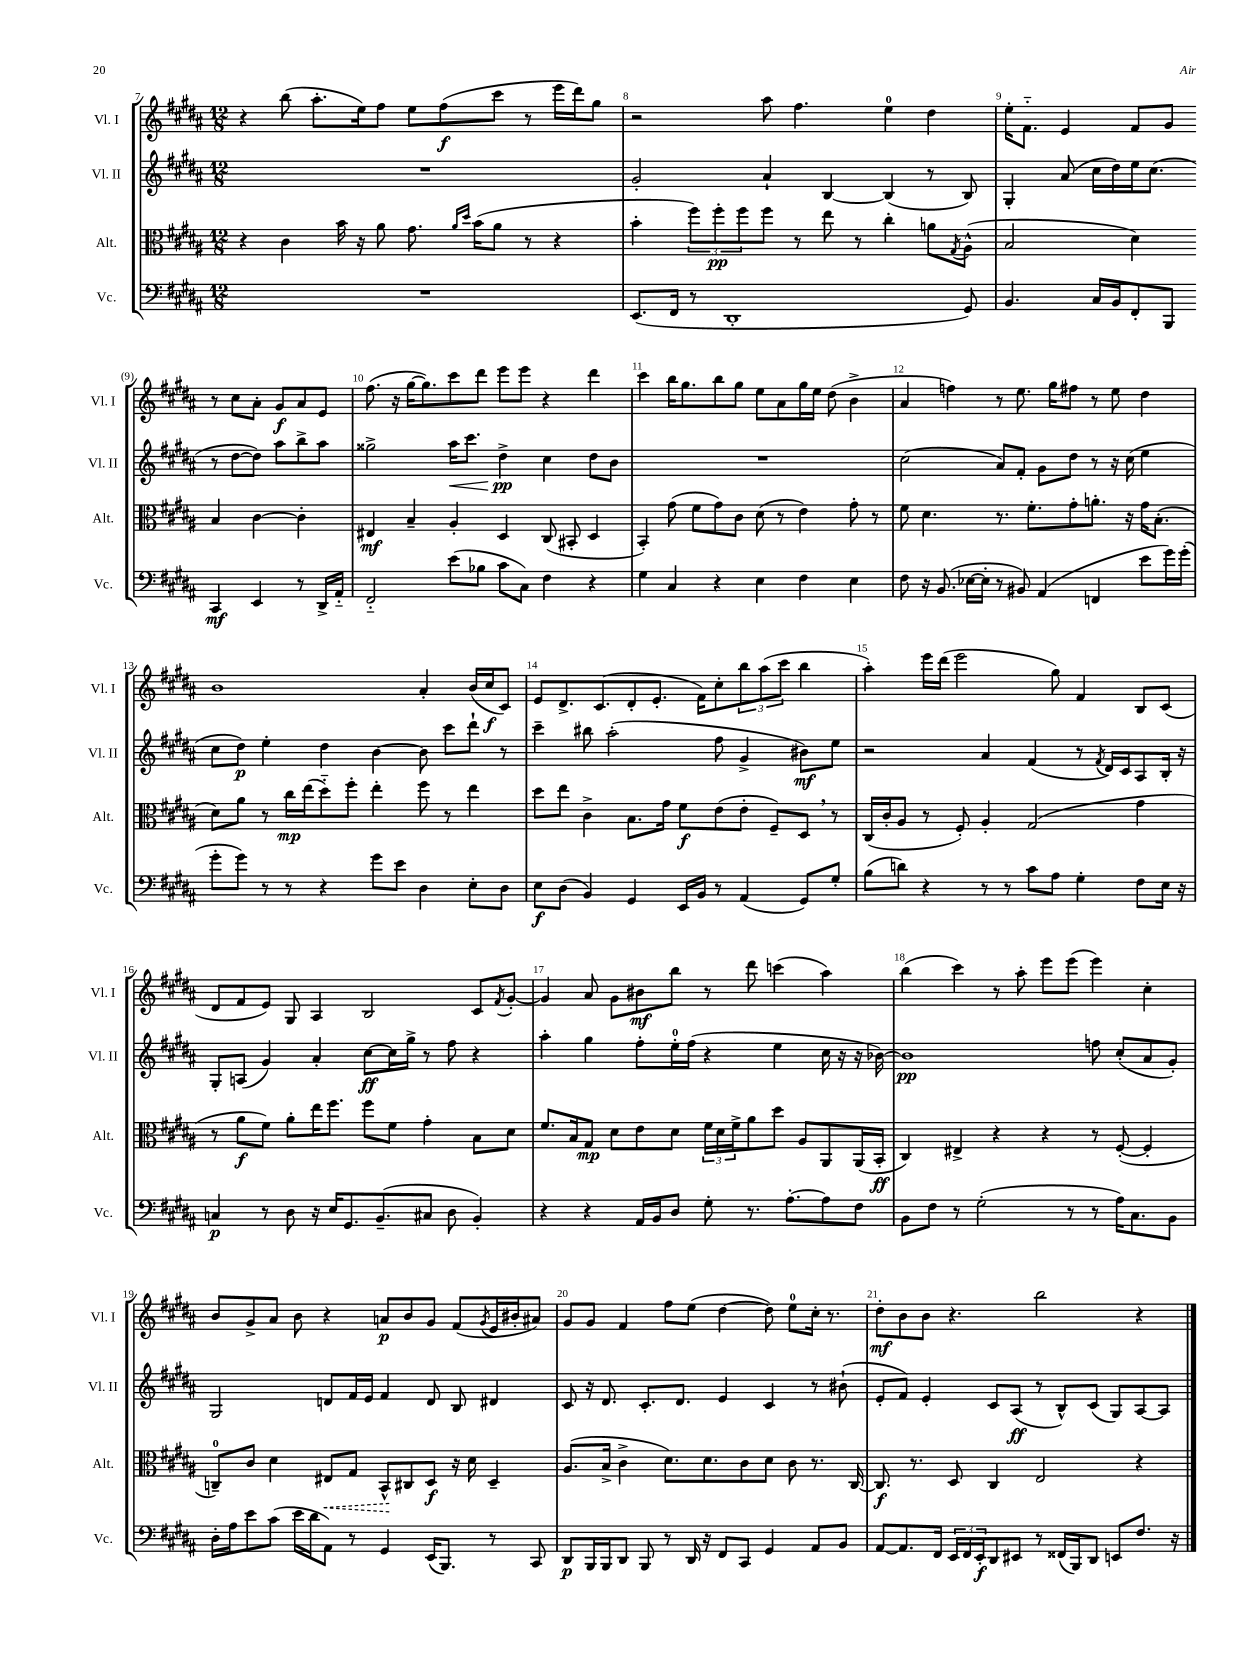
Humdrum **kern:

**kern	**kern	**kern	**kern
*staff4	*staff3	*staff2	*staff1
*clefF4	*clefC3	*clefG2	*clefG2
*k[f#c#g#d#a#]	*k[f#c#g#d#a#]	*k[f#c#g#d#a#]	*k[f#c#g#d#a#]
*M12/8	*M12/8	*M12/8	*M12/8
1.r	4r	1.r	4r
.	4c#	.	(8bb
.	.	.	8.aa#'
.	16b	.	.
.	16r	.	16ee)
.	8a#	.	8ff#
.	8.g#	.	8ee
.	.	.	(8ff#
.	16qqa#	.	.
.	16qqdd#	.	.
.	(16b	.	.
.	8a#	.	8ccc#
.	8r	.	8r
.	4r	.	16eee
.	.	.	16ddd#)
.	.	.	8gg#
=	=	=	=
(8.EE	4b'	2g#'	2r
16FF#	.	.	.
8r	12ff#)	.	.
.	12ff#'	.	.
1DD#'	.	.	.
.	12ff#	.	.
.	8ff#	4a#`	8aa#
.	8r	.	4.ff#
.	8ee	[4B	.
.	8r	.	.
.	4cc#'	(4B]	4ee
.	8a	8r	4dd#
.	8qG#	.	.
8GG#)	(8A#^^	8B)	.
=	=	=	=
4.BB	2B	4G#'	16ee'
.	.	.	8.f#'~
.	.	(8a#	4e
16C#	.	16cc#	.
16BB	.	16dd#)	.
8FF#'	4d#)	16ee	8f#
.	.	(8.cc#	.
8BBB	.	.	8g#
4CC#	4B	8r	8r
.	.	[8dd#	8cc#
4EE	[4c#	8dd#])	8a#'
.	.	8aa#	8g#
8r	4c#']	8bb^	8a#
16DD#^	.	8aa#	8e
16AA#'~	.	.	.
=	=	=	=
2FF#'~	4E#	2gg##^	(8.ff#
.	.	.	16r
.	4B~	.	[16gg#
.	.	.	8.gg#])
(8e	4A#'	16aa#	8ccc#
.	.	8.ccc#	.
8B-	.	.	8ddd#
8c#	4D#	4dd#^	8eee
8C#)	.	.	8eee
4F#	(8C#	4cc#	4r
.	8BB#'	.	.
4r	4D#	8dd#	4ddd#
.	.	8b	.
=	=	=	=
4G#	4BB')	1.r	4ccc#
4C#	(8g#	.	16bb
.	.	.	8.gg#
.	8f#	.	.
4r	8g#)	.	8bb
.	8c#	.	8gg#
4E	(8d#	.	8ee
.	8r	.	8a#
4F#	4e)	.	16gg#
.	.	.	16ee
.	.	.	(8dd#
4E	8g#'	.	4b^
.	8r	.	.
=	=	=	=
8F#	8f#	(2cc#	4a#
16r	4.d#	.	.
(8.BB	.	.	.
.	.	.	4ff)
[16E-	.	.	.
16E-']	.	.	.
8r	8.r	8a#)	8r
8BB#)	.	8f#'	8.ee
.	8.f#'	.	.
(4AA#	.	8g#	.
.	.	.	16gg#
.	8g#'	8dd#	8ff#
4FF	8.a'	8r	8r
.	.	16r	8ee
.	16r	(16cc#	.
8e	16g#	4ee	4dd#
.	(8.B'	.	.
16g#)	.	.	.
(16g#'	.	.	.
=	=	=	=
8g#'	8d#)	8cc#	1b
8g#)	8a#	8dd#)	.
8r	8r	4ee'	.
8r	16cc#	.	.
.	(16ee	.	.
4r	8dd#'~)	4dd#	.
.	8ff#'	.	.
8g#	4ee'	[4b	.
8e	.	.	.
4D#	8ff#	8b]	4a#'
.	8r	8ccc#	.
8E'	4ee	8ddd#`	(16b
.	.	.	16cc#
8D#	.	8r	8c#)
=	=	=	=
8E	8dd#	4ccc#~	8e
(8D#	8ee	.	8.d#^
4BB)	4c#^	8bb#	.
.	.	.	(8.c#
.	.	(2aa#'	.
4GG#	8.B	.	8d#'
.	.	.	8.e'
.	16g#	.	.
16EE	8f#	.	.
16BB	.	.	16f#)
8r	(8e	8ff#	8cc#'
(4AA#	8e'	4g#^	12bb
.	.	.	(12aa#
.	8F#~)	.	.
.	.	.	12ccc#
8GG#)	8D#	8b#)	4bb
8G#'	8r	8ee	.
=	=	=	=
(8B	(16C#	2r	4aa#')
.	16c#'	.	.
8d)	8A#	.	.
4r	8r	.	16eee
.	.	.	(16ddd#
.	8F#')	.	2eee
8r	4A#'	4a#	.
8r	.	.	.
8c#	(2G#	(4f#	.
8A#	.	.	8gg#)
4G#'	.	8r	4f#
.	.	8qf#	.
.	.	16d#)	.
.	.	16c#	.
8F#	4g#	8A#	8B
16E	.	16B'	(8c#
16r	.	16r	.
=	=	=	=
4C	8r	8G#'	8d#
.	8a#	(8A	8f#
8r	8f#)	4g#)	8e)
8D#	8a#'	.	8G#
16r	16ee	4a#'	4A#
16E	8.ff#	.	.
8.GG#	.	.	.
.	8ff#	[8cc#	2B
(8.BB~	.	.	.
.	8f#	16cc#]	.
.	.	16gg#^	.
8C#	4g#'	8r	.
8D#	.	8ff#	.
4BB')	8B	4r	8c#
.	.	.	8qf#
.	8d#	.	[8g#'
=	=	=	=
4r	8.f#	4aa#'	4g#]
.	16B	.	.
4r	8G#	4gg#	8a#
.	8d#	.	8g#
16AA#	8e	8ff#'	8b#
16BB	.	.	.
8D#	8d#	16ee'	8bb
.	.	(16ff#	.
8G#'	24f#	4r	8r
.	24d#	.	.
.	24f#^	.	.
8.r	8a#	.	8ddd#
.	8dd#	4ee	(4ccc
[8.A#'	.	.	.
.	8A#	.	.
8A#]	8AA#	16cc#	4aa#)
.	.	16r	.
8F#	(16AA#	16r	.
.	16BB'	[16b-)	.
=	=	=	=
8BB	4C#)	1b-]	(4bb
8F#	.	.	.
8r	4E#^	.	4ccc#)
(2G#'	.	.	.
.	4r	.	8r
.	.	.	8aa#'
.	4r	.	8eee
8r	.	.	(8eee
8r	8r	8ff	4eee)
16A#)	([8F#'	(8cc#'	.
8.C#	.	.	.
.	4F#']	8a#	4cc#'
8BB	.	8g#')	.
=	=	=	=
16D#'	8C~)	2G#	8b
16A#	.	.	.
8e	8c#	.	8g#^
(8c#	4d#	.	8a#
16e	.	.	8b
16d#	.	.	.
8AA#)	8E#	8d	4r
8r	8G#	16f#	.
.	.	16e	.
4GG#	8BB^^	4f#	8a
.	8C#	.	8b
(16EE	8D#	8d	8g#
8.BBB)	.	.	.
.	16r	8B	(8f#
.	16d#	.	.
.	.	.	8qg#
8r	4D#~	4d#	16e
.	.	.	16b#'
8CC#	.	.	8a#)
=	=	=	=
8DD#	(8.A#	8c#	8g#
16BBB	.	16r	8g#
16BBB	16B^	8.d#	.
8DD#	4c#^	.	4f#
8BBB	.	8.c#'	.
8r	8.d#)	.	8ff#
.	.	8.d#	.
16DD#	.	.	(8ee
16r	8.d#	.	.
8FF#	.	4e	[4dd#
8CC#	8c#	.	.
4GG#	8d#	4c#	8dd#])
.	8c#	.	8ee
8AA#	8.r	8r	16cc#'
.	.	.	8.r
8BB	.	(8b#`	.
.	[16C#	.	.
=	=	=	=
[8AA#	8.C#]	8e'	8dd#'
8.AA#]	.	8f#)	8b
.	8.r	.	.
.	.	4e'	8b
16FF#	.	.	.
24EE	8D#	.	4.r
24FF#	.	.	.
24EE'	.	.	.
8DD#	4C#	8c#	.
8EE#	.	(8A#	.
8r	2E	8r	2bb
(16FF##	.	8B^^)	.
16BBB)	.	.	.
8DD#	.	(8c#	.
8EE	.	8G#)	.
8.F#	4r	[8A#	4r
.	.	8A#]	.
16r	.	.	.
==	==	==	==
*-	*-	*-	*-
